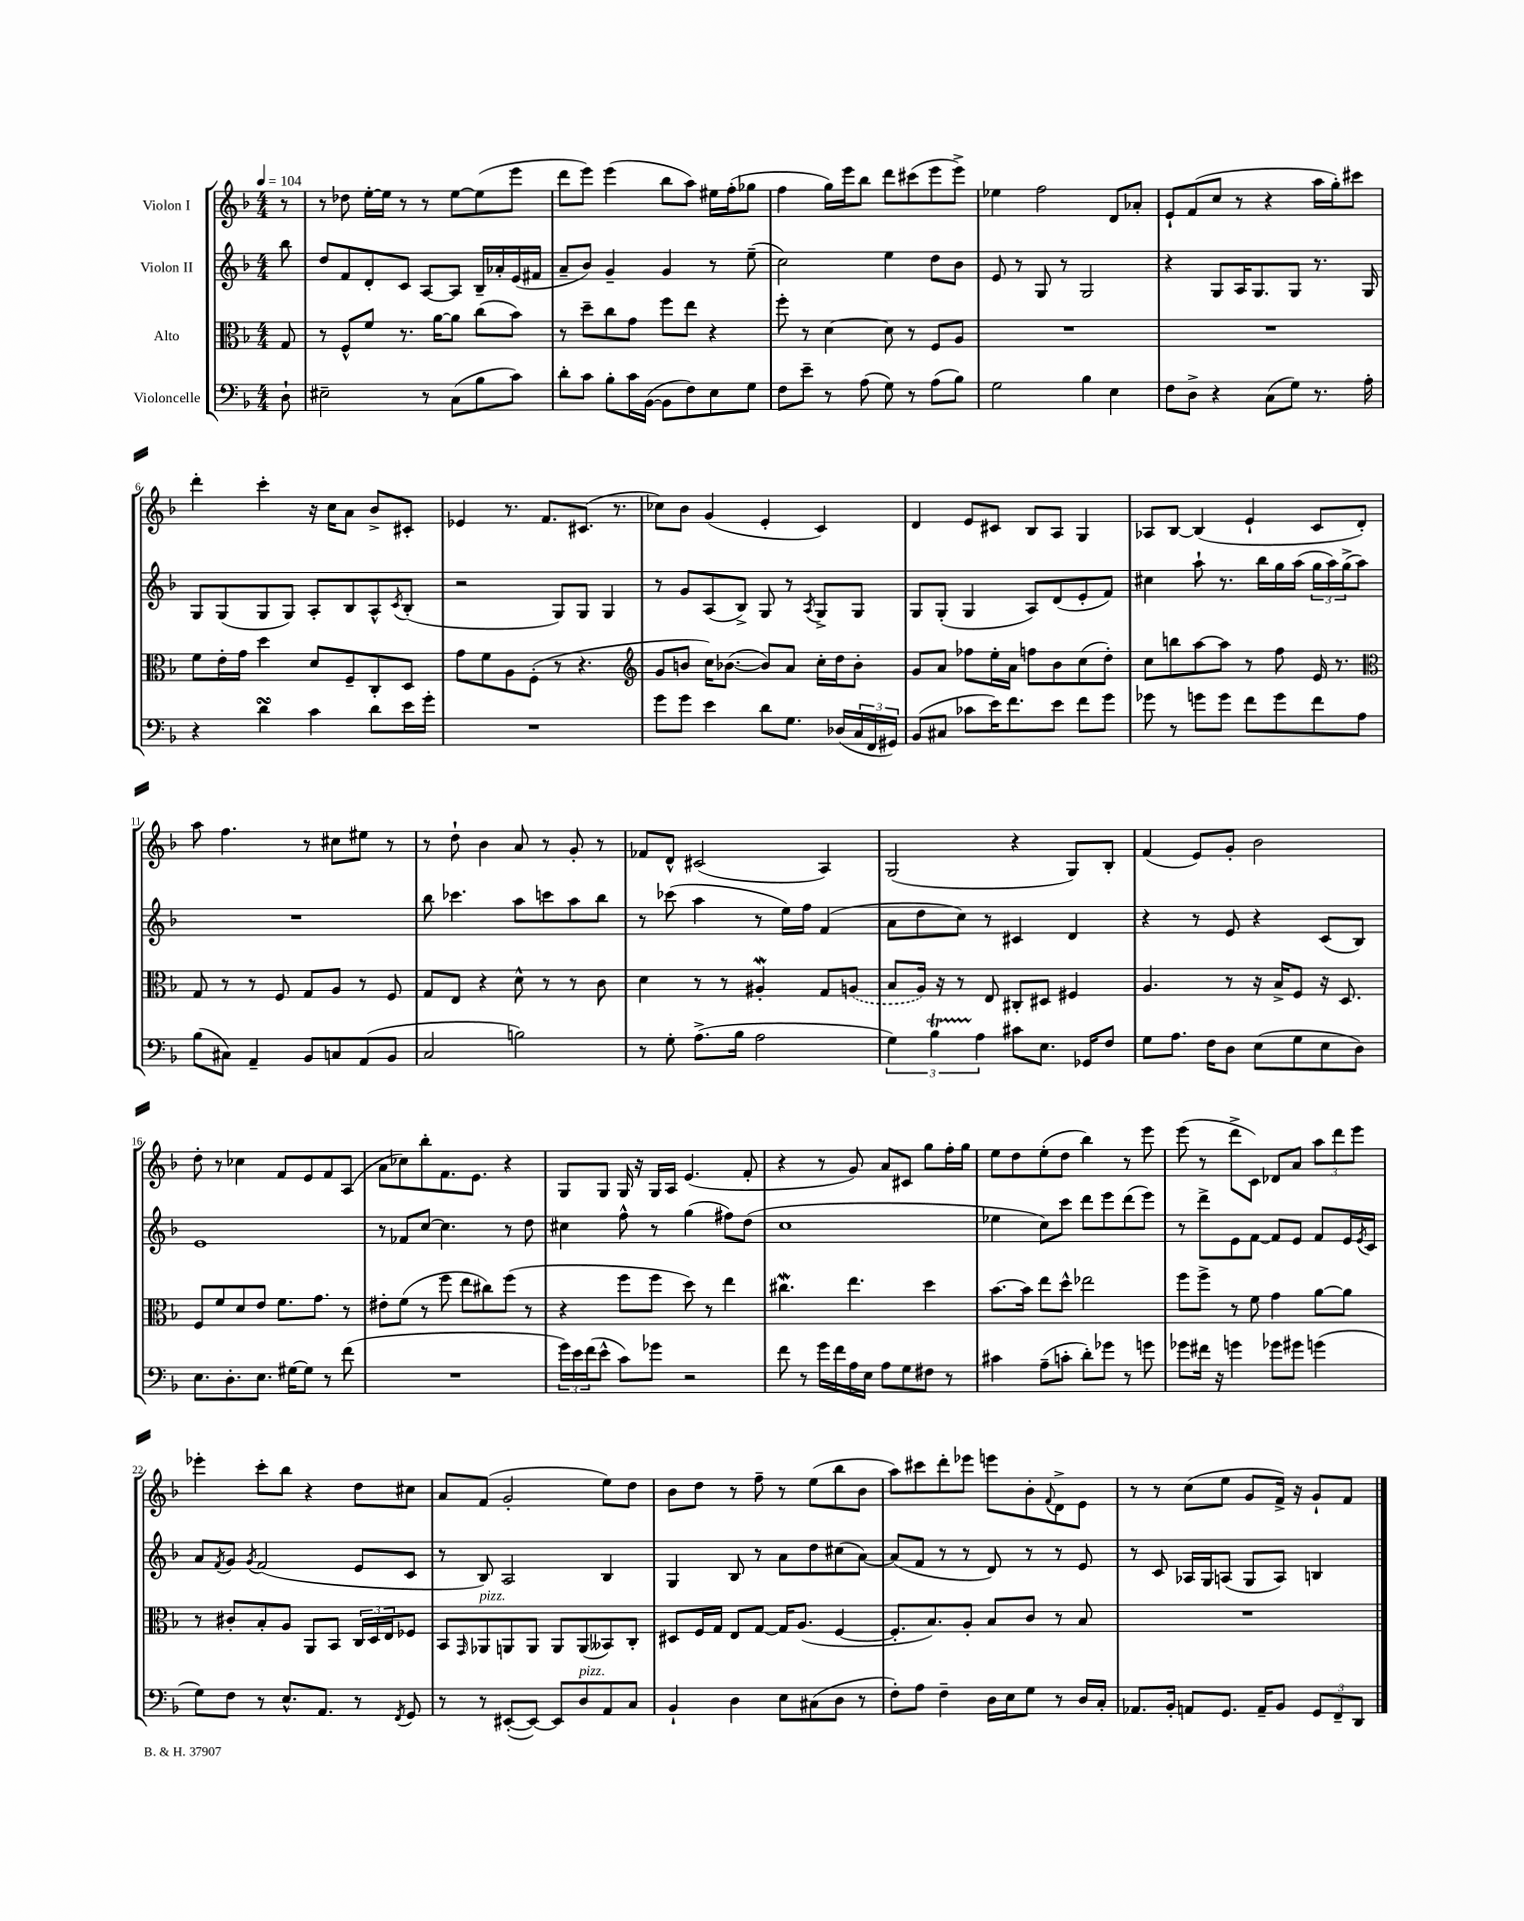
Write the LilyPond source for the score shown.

<<
\new StaffGroup <<
\new Staff = "s0" \with { instrumentName = "Violon I" } {
    \clef treble \key f \major \numericTimeSignature \time 4/4 \partial 8 \tempo 4 = 104
    r8 |
    r8 des''8 e''16~-. e''16 r8 r8 e''8~ e''8( e'''8 |
    d'''8 e'''8) e'''4( bes''8 a''8) eis''16 f''16-.( ges''8 |
    f''4 g''16) e'''16 bes''8 d'''8 cis'''8( e'''8 e'''8->) |
    ees''4 f''2 d'8 aes'8-. |
    e'8-! f'8( c''8 r8 r4 a''16 g''16-.) cis'''8 |
    d'''4-. c'''4-. r16 c''16 a'8 bes'8-> cis'8-. |
    ees'4 r8. f'8. cis'8.( r8. |
    ces''8) bes'8 g'4( e'4-. c'4) |
    d'4 e'8 cis'8 bes8 a8 g4 |
    aes8 bes8~ bes4( e'4-! c'8 d'8-.) |
    a''8 f''4. r8 cis''8 eis''8 r8 |
    r8 d''8-! bes'4 a'8 r8 g'8-. r8 |
    fes'8 d'8-^ cis'2( a4) |
    g2( r4 g8) bes8-. |
    f'4( e'8) g'8-. bes'2 |
    d''8-. r8 ces''4 f'8 e'8 f'8 a8( |
    a'8 ces''8) bes''8-. f'8. e'8. r4 |
    g8 g8 g16 r16 g16 a16 e'4.( f'8-. |
    r4 r8 g'8) a'8 cis'8 g''8 f''16-. g''16 |
    e''8 d''8 e''8-.( d''8 bes''4) r8 e'''8 |
    e'''8( r8 d'''8-> c'8) des'8 a'8 \tuplet 3/2 { a''8 d'''8 e'''8 } |
    ees'''4-. c'''8-. bes''8 r4 d''8 cis''8 |
    a'8 f'8( g'2-. e''8) d''8 |
    bes'8 d''8 r8 f''8-- r8 e''8( bes''8 bes'8 |
    a''8) cis'''8 d'''8-. ees'''8 e'''8 bes'8-. \appoggiatura { f'8 } d'8-> e'8 |
    r8 r8 c''8( e''8 g'8 f'16->) r16 g'8-! f'8 \bar "|." |
}
\new Staff = "s1" \with { instrumentName = "Violon II" } {
    \clef treble \key f \major \numericTimeSignature \time 4/4 \partial 8
    bes''8 |
    d''8 f'8 d'8-. c'8 a8~ a8 bes16-- aes'16-. e'16( fis'16 |
    a'8-- bes'8) g'4-- g'4 r8 e''8--( |
    c''2) e''4 d''8 bes'8 |
    e'8 r8 g8 r8 g2 |
    r4 g8 a16 g8. g8 r8. g16 |
    g8 g8( g8 g8) a8-. bes8 a8-^ \acciaccatura { c'8 } bes8-.( |
    r2 g8) g8 g4 |
    r8 g'8 a8( bes8->) g8 r8 \acciaccatura { a8 } g8-> g8 |
    g8 g8-.( g4 a8) d'8( e'8-. f'8) |
    cis''4 a''8-! r8. bes''16 g''16 a''16( \tuplet 3/2 { g''16 a''16) g''16->( } a''8) |
    R1 |
    bes''8 ces'''4. a''8 c'''8 a''8 bes''8 |
    r8 ces'''8( a''4 r8 e''16) f''16 f'4( |
    a'8 d''8 c''8) r8 cis'4 d'4 |
    r4 r8 e'8 r4 c'8( bes8) |
    e'1 |
    r8 fes'8 c''8~ c''4. r8 d''8 |
    cis''4 f''8-^ r8 g''4( fis''8) d''8( |
    c''1 |
    ees''4 c''8) c'''8 d'''8 e'''8 d'''8( e'''8) |
    r8 d'''8-> e'8 f'8~ f'8 e'8 f'8 e'16 \acciaccatura { e'8 } c'16 |
    a'8 \acciaccatura { f'8 } g'8 \acciaccatura { g'8 } f'2( e'8 c'8 |
    r8 bes8) a2 bes4 |
    g4 bes8 r8 a'8 d''8 cis''8( a'8~) |
    a'8( f'8 r8 r8 d'8) r8 r8 e'8 |
    r8 c'8 aes16 g16 a8( g8 a8) b4 \bar "|." |
}
\new Staff = "s2" \with { instrumentName = "Alto" } {
    \clef alto \key f \major \numericTimeSignature \time 4/4 \partial 8
    g8 |
    r8 f8-^ f'8 r8. a'16~ a'8 c''8( bes'8) |
    r8 d''8-- c''8 g'8 f''8 e''8 r4 |
    f''8-. r8 d'4~ d'8 r8 f8 a8 |
    R1 |
    R1 |
    f'8 e'16-. g'16 d''4 d'8 f8-- c8-. d8 |
    g'8 f'8 a8 f8-.( r8 r4. |
    \clef treble g'8 b'8 c''16) bes'8.~( bes'8) a'8 c''16-. d''16 bes'8-. |
    g'8 a'8 fes''8 e''16-. a'16 f''8 bes'8 c''8( d''8-.) |
    c''8 b''8 a''8~ a''8 r8 f''8 e'16 r8. |
    \clef alto g8 r8 r8 f8 g8 a8 r8 f8 |
    g8 e8 r4 d'8-^ r8 r8 c'8 |
    d'4 r8 r8 ais4-.\mordent g8 \once \slurDashed a8( |
    bes8 a16) r16 r8 e8 cis8-. dis8 fis4 |
    a4. r8 r16 bes16-> f8 r16 d8. |
    f8 f'8 d'8 e'8 f'8. g'8. r8 |
    eis'8-. f'8( r8 f''8 e''8 cis''8) f''8( r8 |
    r4 f''8 f''8 d''8) r8 e''4 |
    cis''4.\mordent e''4. d''4 |
    bes'8.~ bes'16 e''8 d''8-^ ees''2 |
    f''8 f''8-> r8 f'8 g'4 a'8~ a'8 |
    r8 cis'8-. bes8-. a8 a,8 bes,8 \tuplet 3/2 { c16 d16 e16 } fes8 |
    bes,8 \grace { g,16 } aes,8^\markup { \italic "pizz." } a,8 a,8 a,8 a,8( beses,8) c8-. |
    dis8 f16 g16 e8 g8~ g16 a8.( f4~ |
    f8.-. bes8.) a8-. bes8 c'8 r8 bes8 |
    R1 \bar "|." |
}
\new Staff = "s3" \with { instrumentName = "Violoncelle" } {
    \clef bass \key f \major \numericTimeSignature \time 4/4 \partial 8
    d8-! |
    eis2-- r8 c8( bes8 c'8) |
    d'8-. c'8 bes8-. c'16 bes,16~( bes,8 f8) e8 g8 |
    f8 e'8-- r8 a8( g8) r8 a8( bes8) |
    g2 bes4 e4 |
    f8 d8-> r4 c8( g8) r8. a16-. |
    r4 d'4\turn c'4 d'8 e'16 g'16-. |
    R1 |
    g'8 g'8 e'4 d'8 g8. des16( \tuplet 3/2 { c16 f,16 gis,16) } |
    bes,8( cis8 ces'8 e'16) f'8. e'8 f'8 g'8 |
    ges'8 r8 g'8 g'8 f'8 g'8 f'8 a8 |
    bes8( cis8) a,4-- bes,8 c8 a,8( bes,8 |
    c2 b2) |
    r8 g8-. a8.->( bes16 a2 |
    \tuplet 3/2 { g4) bes4\startTrillSpan a4\stopTrillSpan } cis'8 e8. ges,16 f8 |
    g8 a8. f16 d8 e8( g8 e8 d8) |
    e8. d8.-. e8. gis16~ gis8 r8 f'8( |
    R1 |
    \tuplet 3/2 { g'16) e'16 f'16( } e'8-^ c'8) ges'8 r2 |
    f'8 r8 g'16 f'16 a16 e16 a8 g8 fis8 r8 |
    cis'4 a8--( c'8-. d'8-.) ges'8 r8 g'8 |
    ges'8 fis'16 r16 g'4 ges'8 gis'8 g'4( |
    g8) f8 r8 e8.-^ a,8. r8 \acciaccatura { f,8 } g,8 |
    r8 r8 eis,8~-.( eis,8~) eis,8 d8^\markup { \italic "pizz." } a,8 c8 |
    bes,4-! d4 e8 cis8( d8 r8 |
    f8-.) a8 f4-- d16 e16 g8 r8 d16 c16-. |
    aes,8. bes,16-. a,8 g,8. a,16-- bes,8 \tuplet 3/2 { g,8 f,8-- d,8 } \bar "|." |
}
>>
>>
